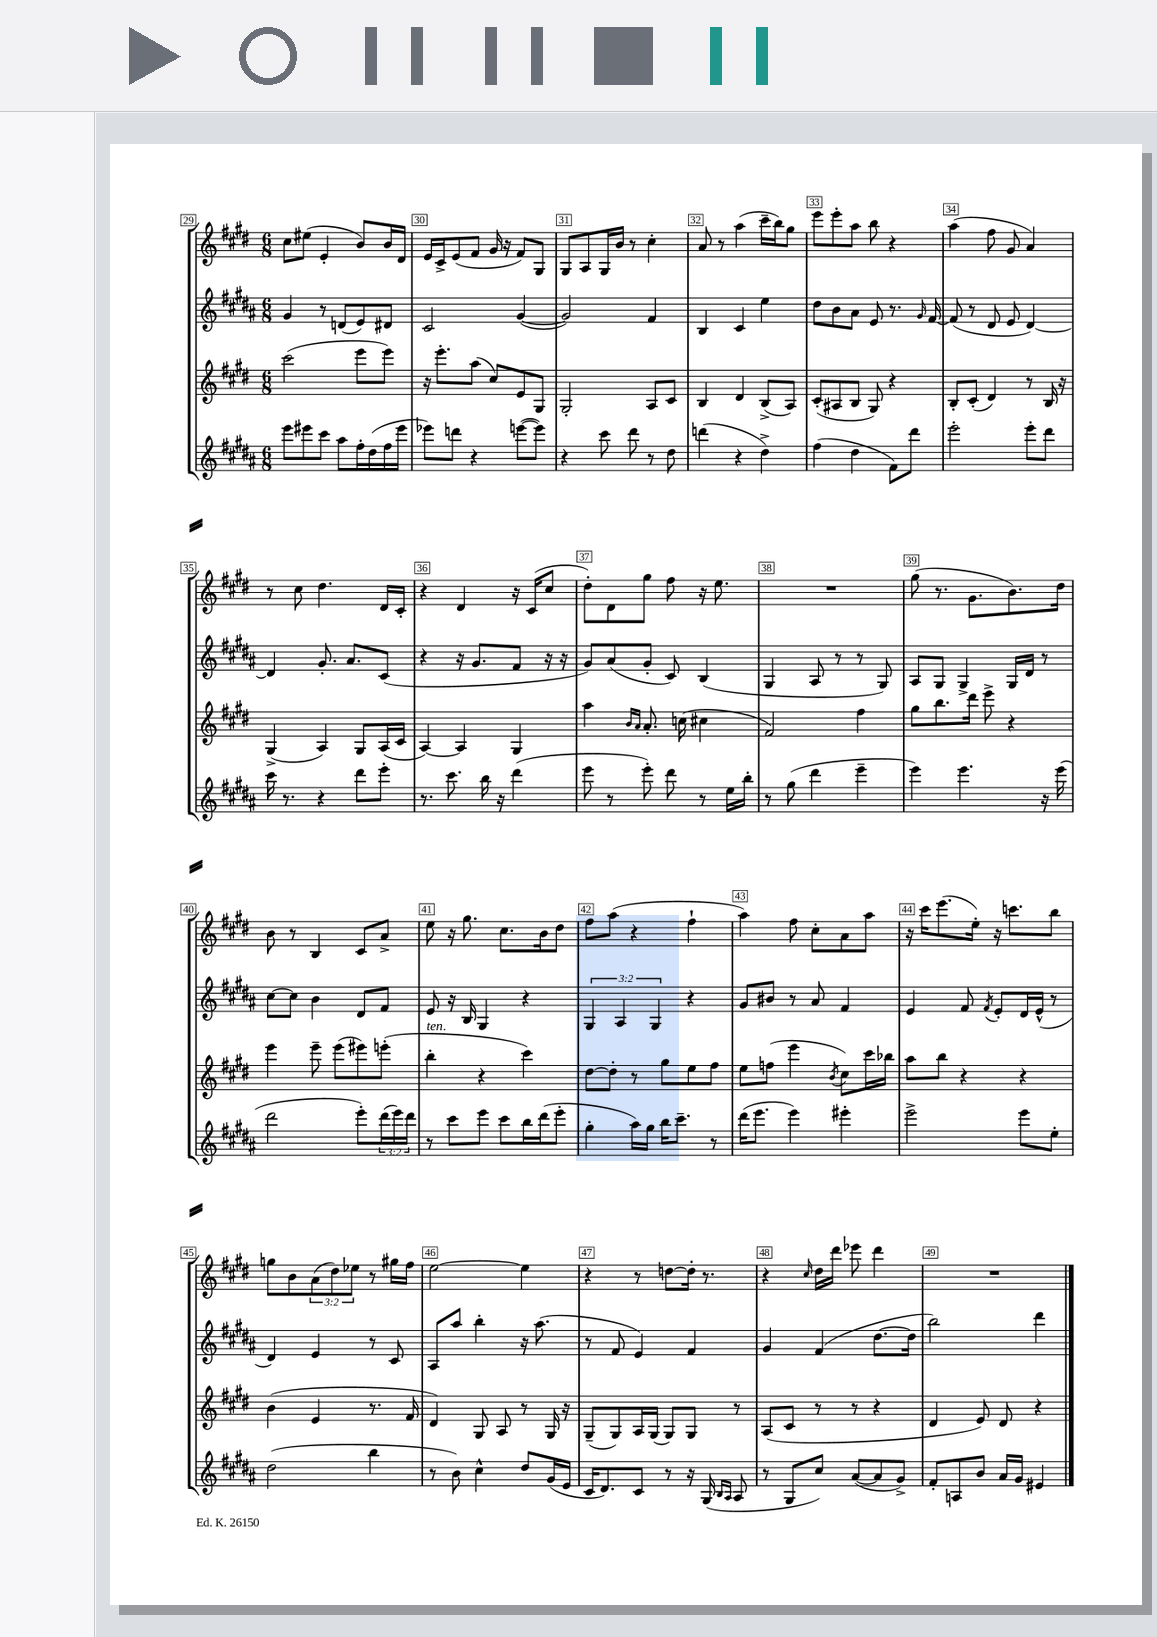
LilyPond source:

<<
\new StaffGroup <<
\new Staff = "s0" {
    \clef treble \key e \major \numericTimeSignature \time 6/8 \override Staff.TupletNumber.text = #tuplet-number::calc-fraction-text
    cis''8 eis''8( e'4-. b'8) b'16 dis'16 |
    e'16 cis'16-> e'8( fis'8 gis'16 r16 fis'8) gis8 |
    gis8 a8 gis16 b'16 r8 cis''4-. |
    a'8 r8 a''4( cis'''16-- b''16) gis''8 |
    e'''8 e'''8-. a''8 b''8 r4 |
    a''4( fis''8 gis'8 a'4) |
    r8 cis''8 dis''4. dis'16 cis'16-. |
    r4 dis'4 r16 cis'16( cis''8 |
    dis''8-.) dis'8 gis''8 fis''8 r16 e''8. |
    R2. |
    gis''8( r8. gis'8. b'8.) dis''16 |
    b'8 r8 b4 cis'8 a'8-> |
    e''8 r16 gis''8. cis''8. b'16 dis''8 |
    fis''8 a''8( r4 fis''4-! |
    a''4) fis''8 cis''8-. a'8 a''8 |
    r16 cis'''16 e'''8.( e''16-.) r16 c'''8. b''8 |
    g''8 b'8 \tuplet 3/2 { a'8( dis''8) ees''8 } r8 gis''16 fis''16 |
    e''2~ e''4 |
    r4 r8 d''8~ d''16-. r8. |
    r4 \grace { cis''16 } dis''16 dis'''16 ees'''8 dis'''4 |
    R2. \bar "|." |
}
\new Staff = "s1" {
    \clef treble \key b \major \numericTimeSignature \time 6/8 \override Staff.TupletNumber.text = #tuplet-number::calc-fraction-text
    gis'4 r8 d'8( e'8) dis'8 |
    cis'2 gis'4~( |
    gis'2) fis'4 |
    b4 cis'4 e''4 |
    dis''8 b'8 ais'8 e'8 r8. \grace { gis'16 } fis'16~ |
    fis'8( r8 dis'8 e'8 dis'4~) |
    dis'4 gis'8.-. ais'8. cis'8( |
    r4 r16 gis'8. fis'8 r16 r16 |
    gis'8) ais'8( gis'8-. cis'8) b4( |
    gis4 ais8 r8 r8 gis8) |
    ais8 gis8 gis4-> gis16 dis'16 r8 |
    cis''8~ cis''8 b'4 dis'8 fis'8 |
    e'8 r16 b16 gis4 r4 |
    \tuplet 3/2 { gis4 ais4 gis4 } r4 |
    gis'8 bis'8 r8 ais'8 fis'4 |
    e'4 fis'8 \acciaccatura { fis'8 } e'8-. dis'16 e'16-^( r8 |
    dis'4) e'4 r8 cis'8 |
    ais8 ais''8 b''4-. r16 ais''8.( |
    r8 fis'8 e'4) fis'4 |
    gis'4 fis'4( dis''8.~ dis''16 |
    b''2) dis'''4 \bar "|." |
}
\new Staff = "s2" {
    \clef treble \key e \major \numericTimeSignature \time 6/8
    cis'''2( e'''8 e'''8) |
    r16 e'''8.-. a''8( cis''8) e'8 gis8 |
    gis2-. a8 cis'8 |
    b4 dis'4 b8->( a8) |
    cis'8-.( ais8 b8 gis8) r4 |
    b8-. cis'8-.( dis'4) r8 b16 r16 |
    gis4->( a4) gis8 a16( cis'16 |
    a4~) a4 gis4 |
    a''4 \grace { b'16 a'16 } a'8.-. c''16( cis''4 |
    fis'2) fis''4 |
    gis''8 b''8. dis'''16 e'''8-> r4 |
    e'''4 e'''8-- e'''8( eis'''8) e'''8-.( |
    b''4-.^\markup { \italic "ten." } r4 cis'''4) |
    dis''8~ dis''8-. r8 gis''8 e''8 fis''8 |
    e''8 f''8( e'''4 \acciaccatura { b'8 } cis''8) cis'''16 bes''16 |
    a''8 b''8 r4 r4 |
    b'4( e'4 r8. fis'16 |
    dis'4) gis8 a8 r8 gis16 r16 |
    gis8--( gis8) a16 gis16( gis8) gis8 r8 |
    a8( cis'8 r8 r8 r4 |
    dis'4 e'8) dis'8 r4 \bar "|." |
}
\new Staff = "s3" {
    \clef treble \key b \major \numericTimeSignature \time 6/8 \override Staff.TupletNumber.text = #tuplet-number::calc-fraction-text
    e'''8 eis'''8 cis'''8 ais''8 fis''16-. dis''16( fis''16 eis'''16 |
    ees'''8) d'''8 r4 e'''8~( e'''8) |
    r4 cis'''8 dis'''8 r8 dis''8 |
    d'''4( r4 dis''4->) |
    fis''4( dis''4 fis'8) dis'''8 |
    e'''2-. e'''8-. dis'''8 |
    cis'''16 r8. r4 dis'''8 e'''8-. |
    r8. cis'''8. b''16 r16 dis'''4( |
    e'''8 r8 e'''8-.) dis'''8 r8 e''16 b''16-. |
    r8 gis''8( dis'''4 e'''4-- |
    e'''4) e'''4. r16 e'''16( |
    dis'''2 e'''8-.) \tuplet 3/2 { dis'''16( e'''16) dis'''16 } |
    r8 cis'''8 e'''8 cis'''8 b''16 dis'''16( e'''8-. |
    gis''4-. ais''16) gis''16 b''16 cis'''8.-- r8 |
    dis'''16( e'''8. e'''4) eis'''4-. |
    e'''2-> e'''8 e''8-. |
    dis''2( b''4 |
    r8 b'8) cis''4-^ dis''8 gis'16( e'16 |
    cis'16 dis'8.) cis'8 r8 r16 gis16( \grace { b16 ais16 } ais8 |
    r8 gis8 cis''8) ais'8~( ais'8 gis'8->) |
    fis'8-. a8 b'8 ais'16 gis'16 eis'4 \bar "|." |
}
>>
>>
\layout { \context { \Score currentBarNumber = #29 \override BarNumber.break-visibility = ##(#f #t #t) barNumberVisibility = #all-bar-numbers-visible \override BarNumber.stencil = #(make-stencil-boxer 0.1 0.3 ly:text-interface::print) } }
